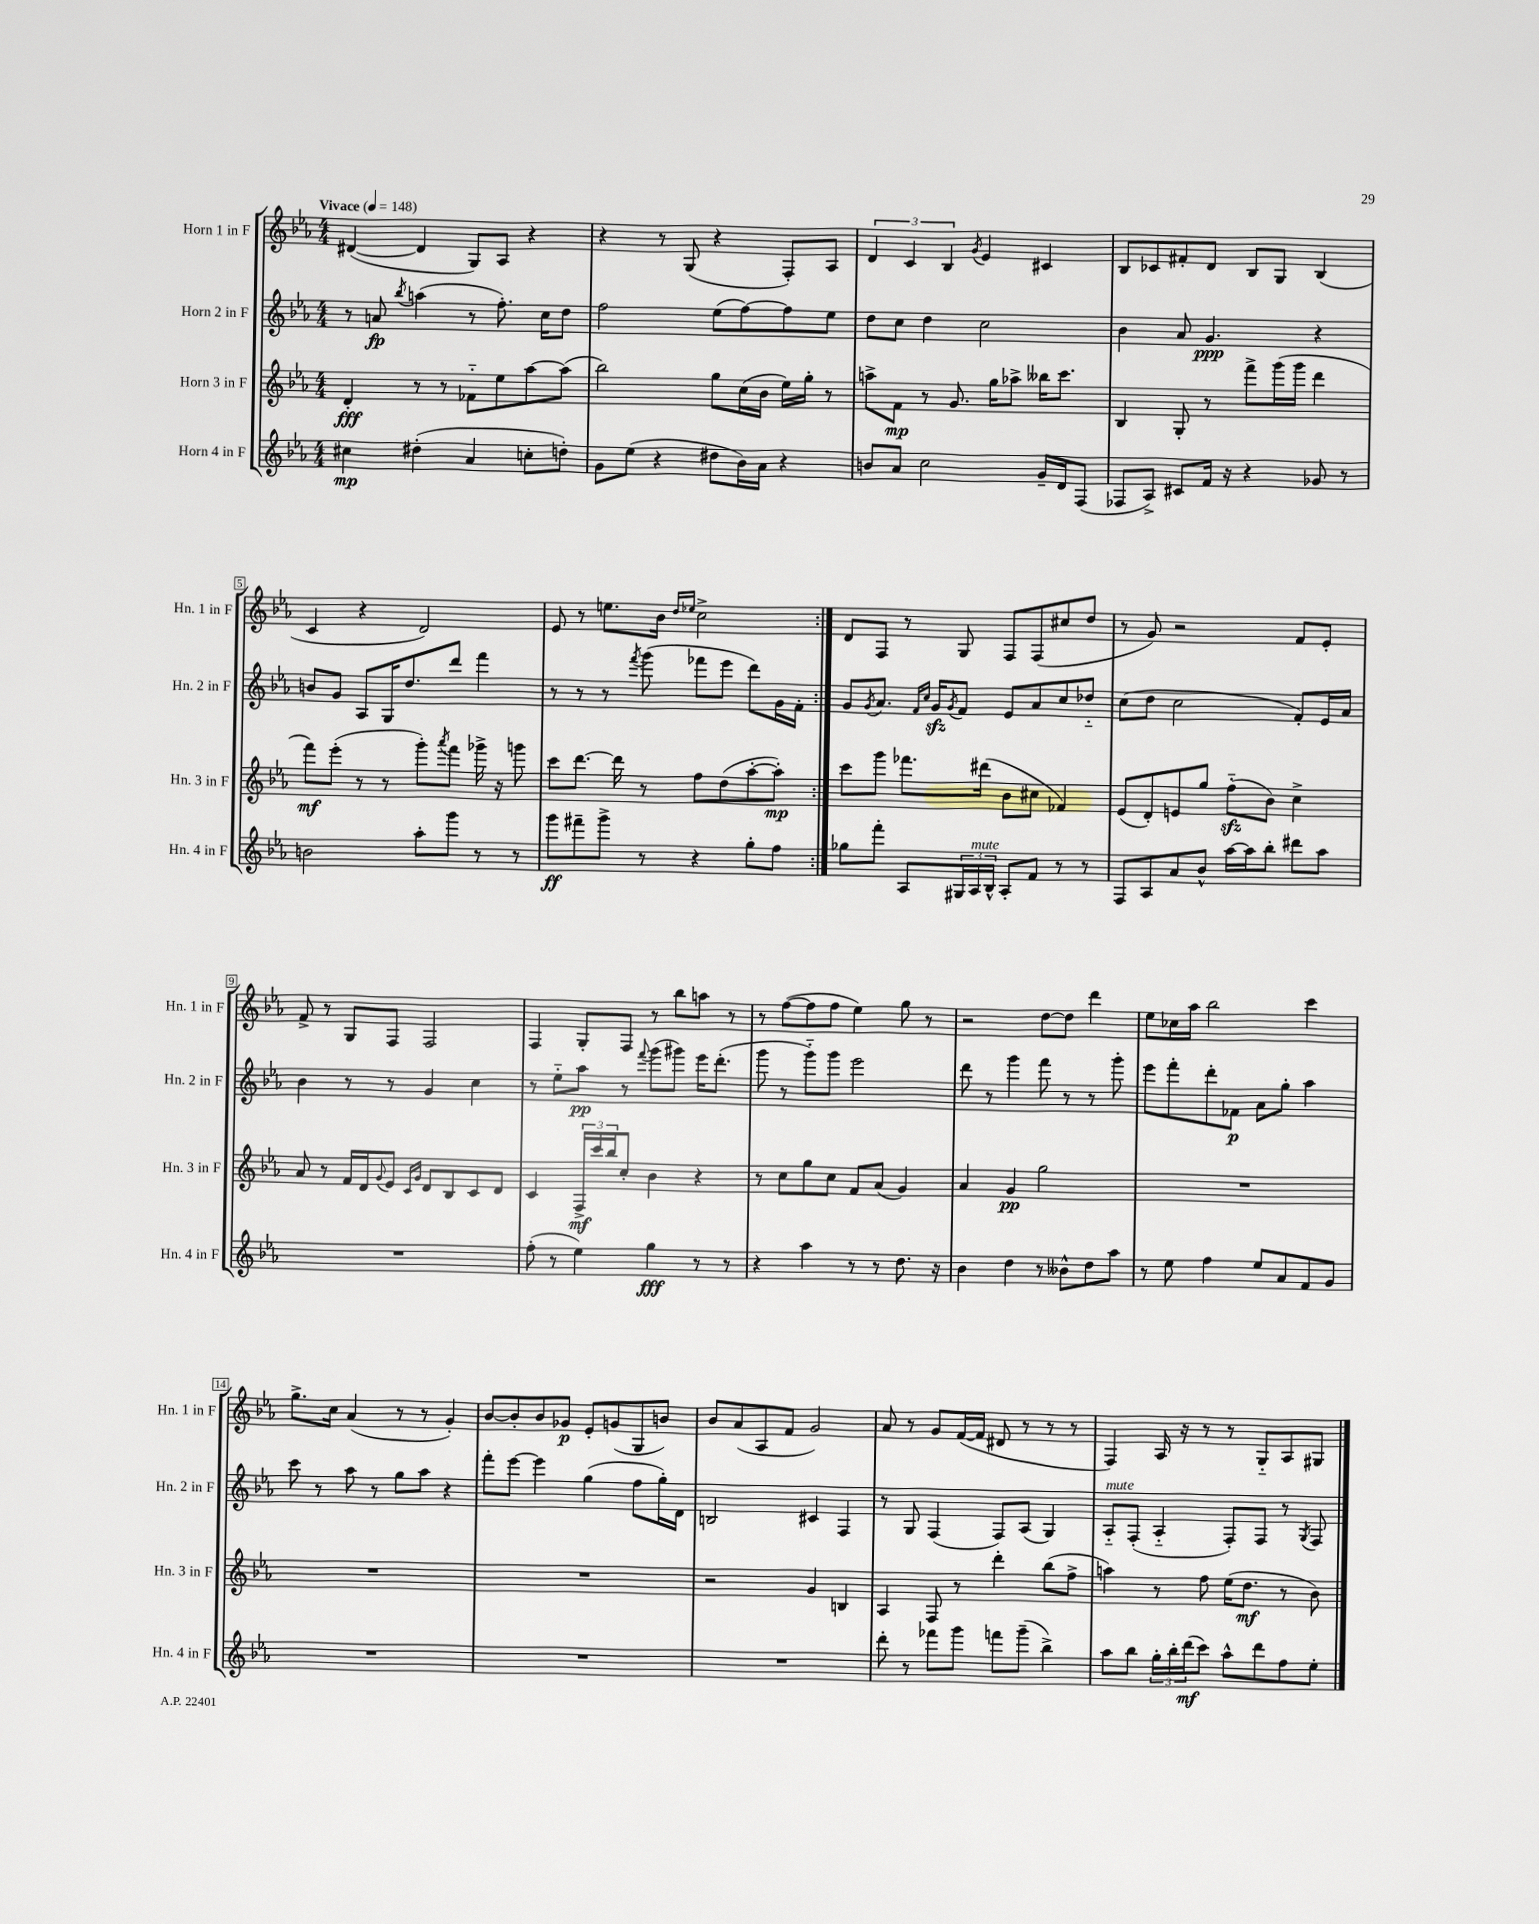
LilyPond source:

<<
\new StaffGroup <<
\new Staff = "s0" \with { instrumentName = "Horn 1 in F" shortInstrumentName = "Hn. 1 in F" } {
    \clef treble \key ees \major \numericTimeSignature \time 4/4 \tempo "Vivace" 4 = 148
    \repeat volta 2 { dis'4~( dis'4 g8) aes8 r4 |
    r4 r8 g8( r4 f8-.) aes8 |
    \tuplet 3/2 { d'4 c'4 bes4 } \acciaccatura { g'8 } ees'4 cis'4 |
    bes8 ces'8 fis'8-. d'8 bes8 g8 bes4( |
    c'4 r4 d'2) |
    ees'8 r8 e''8. bes'16 \grace { d''16 ees''16 } c''2-> | }
    d'8 f8 r8 g8 f8 f8( cis''8 d''8 |
    r8 g'8) r2 f'8 ees'8-. |
    f'8-> r8 g8 f8 f2 |
    f4 g8-. f8 r8 bes''8 a''8 r8 |
    r8 f''8~( f''8 f''8 ees''4) g''8 r8 |
    r2 d''8~ d''8 d'''4 |
    ees''8 ces''16 aes''16 bes''2 c'''4 |
    g''8.-> c''16 aes'4( r8 r8 g'4-.) |
    bes'8~ bes'8-. bes'8 ges'8\p ees'8-. g'8( g8 b'8) |
    bes'8 aes'8( aes8 f'8 g'2) |
    aes'8 r8 g'8 f'16~( f'16 dis'8 r8 r8 r8 |
    f4) aes16 r16 r8 r8 g8-_ aes8 gis8 \bar "|." |
}
\new Staff = "s1" \with { instrumentName = "Horn 2 in F" shortInstrumentName = "Hn. 2 in F" } {
    \clef treble \key ees \major \numericTimeSignature \time 4/4
    \repeat volta 2 { r8 a'8\fp \acciaccatura { bes''8 } a''4( r8 f''8.-.) c''16 d''8 |
    f''2 ees''8( f''8~) f''8 ees''8 |
    d''8 c''8 d''4 c''2 |
    bes'4 aes'8 g'4.\ppp r4 |
    b'8 g'8 aes8 g16 d''8. d'''8 f'''4 |
    r8 r8 r8 \acciaccatura { f'''8 } g'''8( fes'''8 ees'''8 d'''8) g'16 f'16-. | }
    g'8 \acciaccatura { g'8 } aes'8. \grace { f'16 c''16 } g'16\sfz \acciaccatura { g'8 } f'8 ees'8 aes'8 c''8 des''8-_ |
    c''8( d''8 c''2 f'8-.) ees'16 aes'16 |
    bes'4 r8 r8 g'4 c''4 |
    r8 ees''8-_ aes''8\pp r8 \appoggiatura { f'''8 } g'''8( gis'''8) ees'''16 d'''8.-.( |
    g'''8 r8 g'''8-_) g'''8 ees'''2 |
    d'''8 r8 g'''4 f'''8 r8 r8 g'''8-. |
    ees'''8 f'''8-. d'''8-. fes'8\p aes'8 g''8-. aes''4 |
    c'''8 r8 aes''8 r8 g''8 aes''8 r4 |
    f'''8-. ees'''8~ ees'''4 g''4( f''8 g''16-.) d'16 |
    b2 cis'4 f4 |
    r8 g8 f4( f8) aes8( g4) |
    aes8-_^\markup { \italic "mute" } f8-.( aes4-_ f8-.) f8 r8 \acciaccatura { g8 } f8 \bar "|." |
}
\new Staff = "s2" \with { instrumentName = "Horn 3 in F" shortInstrumentName = "Hn. 3 in F" } {
    \clef treble \key ees \major \numericTimeSignature \time 4/4
    \repeat volta 2 { d'4-.\fff r8 r8 fes'8-_ ees''8 aes''8~ aes''8( |
    bes''2) g''8 c''16( bes'16 ees''16) g''16-. r8 |
    a''8-> f'8\mp r8 g'8. g''16 aes''8-> beses''16 c'''8. |
    bes4 g8-. r8 f'''8-> g'''16( g'''16 d'''4 |
    f'''8\mf) ees'''8-.( r8 r8 g'''8-.) \acciaccatura { aes'''8 } f'''8 ges'''16-> r16 g'''8 |
    c'''8 d'''8.~ d'''16 r8 f''8 d''8( aes''8~-. aes''8-.\mp) | }
    c'''8 g'''8 fes'''8. dis'''16( bes'8 cis''8 fes'4) |
    ees'8( d'8-.) e'8 g''8 f''8-_\sfz( bes'8) c''4-> |
    aes'8 r8 f'16 d'16 \appoggiatura { g'8 } ees'8 \grace { c'16 g'16 } d'8 bes8 c'8 d'8 |
    c'4 \tuplet 3/2 { f16->\mf c'''16 bes''16 } c''8-. bes'4 r4 |
    r8 c''8 g''8 c''8 f'8 aes'8( g'4) |
    aes'4 g'4\pp g''2 |
    R1 |
    R1 |
    R1 |
    r2 g'4 b4 |
    aes4 f8 r8 d'''4-. bes''8( f''8-> |
    a''4) r8 f''8 ees''16( d''8.\mf r8 bes'8) \bar "|." |
}
\new Staff = "s3" \with { instrumentName = "Horn 4 in F" shortInstrumentName = "Hn. 4 in F" } {
    \clef treble \key ees \major \numericTimeSignature \time 4/4
    \repeat volta 2 { cis''4\mp dis''4-.( aes'4 c''8-. d''8-.) |
    g'8 ees''8( r4 dis''8 bes'16) aes'16 r4 |
    b'8 aes'8 c''2 g'16-- d'16 f8( |
    fes8 aes8->) cis'8 f'16 r16 r4 ges'8 r8 |
    b'2 aes''8-. g'''8 r8 r8 |
    g'''8\ff fis'''8-- g'''8-> r8 r4 g''8-. f''8 | }
    ges''8 f'''8-. aes8 \tuplet 3/2 { gis16 aes16^\markup { \italic "mute" } bes16-^ } aes8-. f'8 r8 r8 |
    f8 aes8 aes'8 bes'8-^ aes''16~ aes''16 bes''8-. dis'''8 aes''8 |
    R1 |
    f''8-.( r8 ees''4) g''4\fff r8 r8 |
    r4 aes''4 r8 r8 d''8. r16 |
    bes'4 d''4 r8 beses'8-^ d''8 aes''8 |
    r8 ees''8 f''4 ees''8 aes'8 f'8 g'8 |
    R1 |
    R1 |
    R1 |
    d'''8-. r8 fes'''8 g'''8 f'''8 g'''8--( bes''4->) |
    aes''8 bes''8 \tuplet 3/2 { g''16-. bes''16-. d'''16\mf( } c'''8) aes''8-^ d'''8 f''8 ees''8-. \bar "|." |
}
>>
>>
\layout { \context { \Score \override BarNumber.stencil = #(make-stencil-boxer 0.1 0.3 ly:text-interface::print) } }
